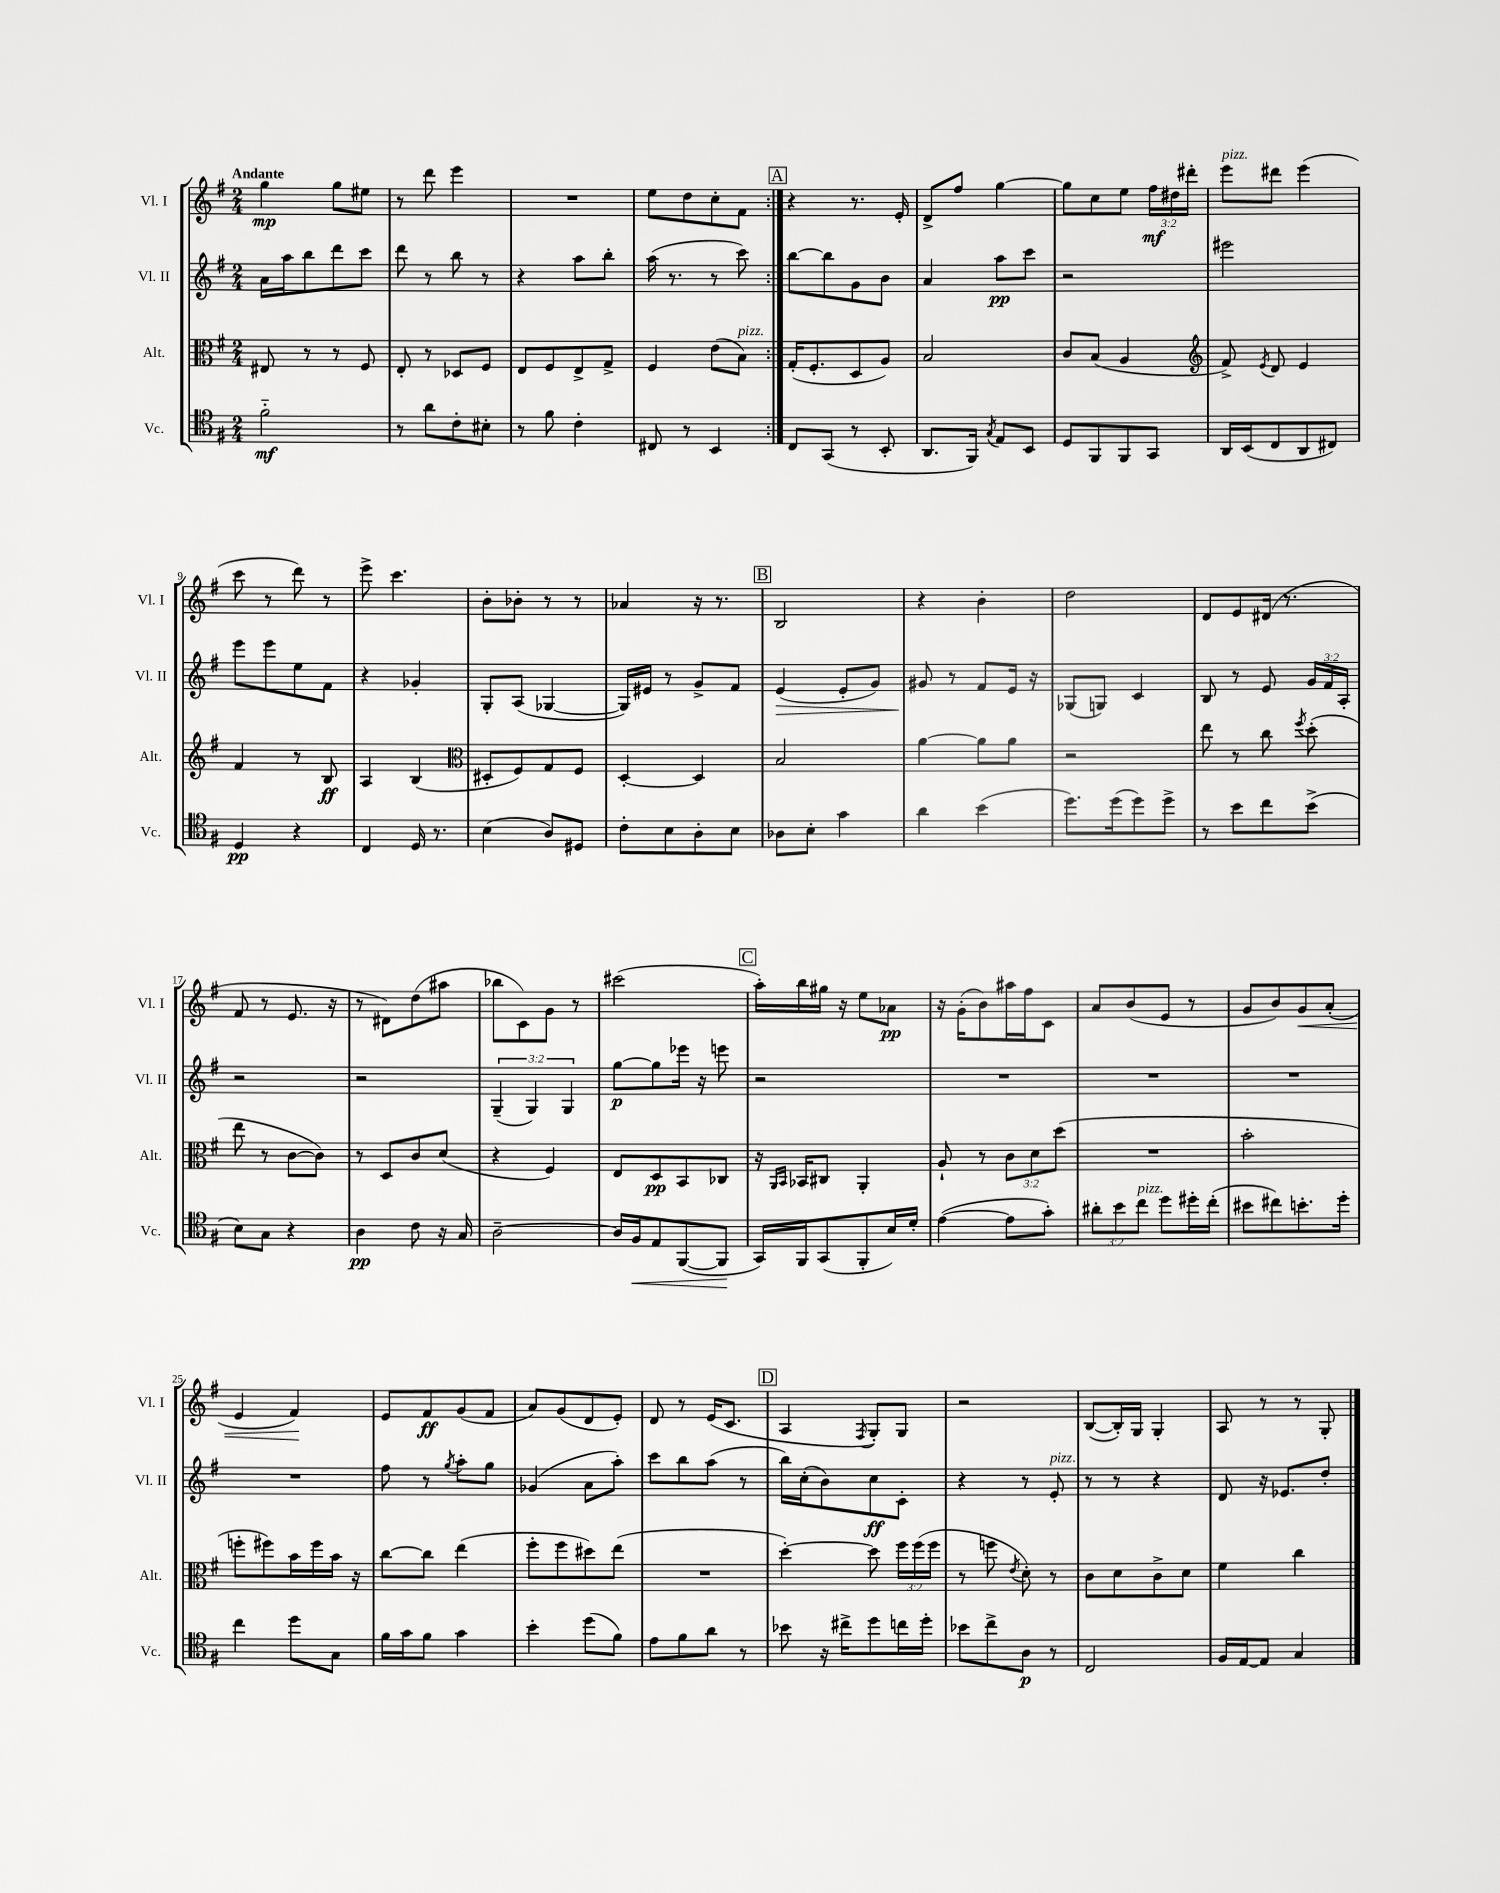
<<
\new StaffGroup <<
\new Staff = "s0" \with { instrumentName = "Vl. I" shortInstrumentName = "Vl. I" } {
    \clef treble \key g \major \numericTimeSignature \time 2/4 \override Staff.TupletNumber.text = #tuplet-number::calc-fraction-text \tempo "Andante"
    \autoBeamOff \repeat volta 2 { g''4\mp g''8[ eis''8] |
    r8 d'''8 e'''4 |
    R2 |
    e''8[ d''8 c''8-. fis'8] | }
    \mark \markup { \box "A" } r4 r8. e'16-. |
    d'8[-> fis''8] g''4~ |
    g''8[ c''8 e''8] \tuplet 3/2 { fis''16[\mf dis''16 dis'''16]-. } |
    e'''8[^\markup { \italic "pizz." } dis'''8] e'''4( |
    c'''8 r8 d'''8) r8 |
    e'''8-> c'''4. |
    b'8[-. bes'8]-. r8 r8 |
    aes'4 r16 r8. |
    \mark \markup { \box "B" } b2 |
    r4 b'4-. |
    d''2 |
    d'8[ e'8 dis'16]( r8. |
    fis'8 r8 e'8. r16 |
    r8 dis'8[) d''8( ais''8] |
    bes''8[ c'8) g'8] r8 |
    cis'''2( |
    \mark \markup { \box "C" } a''16[-.) b''16 gis''16] r16 e''8[ aes'8]\pp |
    r16 g'16[-.( b'8) ais''16 fis''16 c'8] |
    a'8[ b'8( e'8] r8 |
    g'8[ b'8) g'8\< a'8]-.( |
    e'4 fis'4\!) |
    e'8[ fis'8\ff g'8( fis'8] |
    a'8[) g'8( d'8 e'8]-.) |
    d'8 r8 e'16[( c'8.] |
    \mark \markup { \box "D" } a4 \acciaccatura { fis8 } g8[-.) g8] |
    r2 |
    b8[~( b16-.) g16] g4-. |
    a8 r8 r8 g8-. \bar "|." |
}
\new Staff = "s1" \with { instrumentName = "Vl. II" shortInstrumentName = "Vl. II" } {
    \clef treble \key g \major \numericTimeSignature \time 2/4 \override Staff.TupletNumber.text = #tuplet-number::calc-fraction-text
    \autoBeamOff \repeat volta 2 { a'16[ a''16 b''8 d'''8 c'''8] |
    d'''8 r8 b''8 r8 |
    r4 a''8[ b''8]-. |
    a''16( r8. r8 c'''8) | }
    \mark \markup { \box "A" } b''8[~ b''8 g'8 b'8] |
    a'4 a''8[\pp c'''8] |
    r2 |
    eis'''2 |
    e'''8[ e'''8 e''8 fis'8] |
    r4 ges'4-. |
    g8[-. a8]( ges4~ |
    ges16[) eis'16] r8 g'8[-> fis'8] |
    \mark \markup { \box "B" } e'4\>( e'8[-. g'8]) |
    gis'8\! r8 fis'8[ e'16] r16 |
    ges8[( g8]) c'4 |
    b8 r8 e'8 \tuplet 3/2 { g'16[ fis'16 a16]-. } |
    r2 |
    r2 |
    \tuplet 3/2 { g4--( g4) g4 } |
    g''8[~\p g''8 ees'''16] r16 e'''8 |
    \mark \markup { \box "C" } r2 |
    R2 |
    R2 |
    R2 |
    R2 |
    fis''8 r8 \acciaccatura { g''8 } a''8[-. g''8] |
    ges'4( a'8[ a''8]-.) |
    c'''8[ b''8 a''8]( r8 |
    \mark \markup { \box "D" } b''16[) c''16-.( b'8) c''8\ff c'8]-. |
    r4 r8 e'8-.^\markup { \italic "pizz." } |
    r8 r8 r4 |
    d'8 r16 ees'8.[ d''8]-. \bar "|." |
}
\new Staff = "s2" \with { instrumentName = "Alt." shortInstrumentName = "Alt." } {
    \clef alto \key g \major \numericTimeSignature \time 2/4 \override Staff.TupletNumber.text = #tuplet-number::calc-fraction-text
    \autoBeamOff \repeat volta 2 { eis8 r8 r8 fis8 |
    e8-. r8 des8[ fis8] |
    e8[ fis8 e8-> g8]-> |
    fis4 e'8[( b8]^\markup { \italic "pizz." }) | }
    \mark \markup { \box "A" } g16[-.( fis8.-. d8 a8]) |
    b2 |
    c'8[ b8]( a4 |
    \clef treble fis'8->) \acciaccatura { e'8 } d'8 e'4 |
    fis'4 r8 b8\ff |
    a4 b4( |
    \clef alto dis8[-. fis8) g8 fis8] |
    d4~-. d4 |
    \mark \markup { \box "B" } b2 |
    a'4~ a'8[ a'8] |
    r2 |
    e''8 r8 c''8 \acciaccatura { fis''8 } d''8-.( |
    e''8 r8 c'8[~ c'8]) |
    r8 d8[ c'8 d'8]( |
    r4 fis4) |
    e8[ d8\pp b,8 ces8] |
    \mark \markup { \box "C" } r16 \grace { a,16[ b,16] } bes,16[ cis8] a,4-. |
    a8-! r8 \tuplet 3/2 { c'8[ d'8 d''8]( } |
    R2 |
    b'2-. |
    f''8[-. fis''8) b'16 fis''16 b'16] r16 |
    c''8[~ c''8] e''4( |
    fis''8[-. fis''8 dis''8) e''8]( |
    R2 |
    \mark \markup { \box "D" } d''4~-.) d''8 \tuplet 3/2 { fis''16[ fis''16( fis''16] } |
    r8 f''8 \acciaccatura { e'8 } d'8-.) r8 |
    c'8[ d'8 c'8-> d'8] |
    fis'4 c''4 \bar "|." |
}
\new Staff = "s3" \with { instrumentName = "Vc." shortInstrumentName = "Vc." } {
    \clef tenor \key g \major \numericTimeSignature \time 2/4 \override Staff.TupletNumber.text = #tuplet-number::calc-fraction-text
    \autoBeamOff \repeat volta 2 { fis'2-_\mf |
    r8 a'8[ c'8-. bis8]-. |
    r8 fis'8 c'4-. |
    cis8 r8 b,4 | }
    \mark \markup { \box "A" } c8[ g,8]( r8 b,8-. |
    a,8.[ fis,16]) \acciaccatura { g8 } e8[ b,8] |
    d8[ fis,8 fis,8 g,8] |
    a,16[ b,16( c8 a,8 cis8]) |
    d4\pp r4 |
    c4 d16 r8. |
    b4( a8[) dis8] |
    c'8[-. b8 a8-. b8] |
    \mark \markup { \box "B" } aes8[ b8]-. g'4 |
    a'4 b'4( |
    d''8.[) d''16( d''8) d''8]-> |
    r8 b'8[ c''8 b'8]->( |
    b8[) g8] r4 |
    a4\pp c'8 r16 g16 |
    a2~-- |
    a16[ fis16\< e8 fis,8~( fis,8]\! |
    \mark \markup { \box "C" } g,16[) fis,16 g,8( fis,8-. b16) d'16]-. |
    e'4~( e'8[ g'8]-.) |
    \tuplet 3/2 { ais'8[-. b'8 c''8]^\markup { \italic "pizz." } } d''8[ dis''16-. c''16]-.( |
    bis'8[ cis''8) b'8.-. d''16]-. |
    c''4 d''8[ g8] |
    fis'16[ g'16 fis'8] g'4 |
    b'4-. d''8[( fis'8]) |
    e'8[ fis'8 a'8] r8 |
    \mark \markup { \box "D" } bes'8 r16 cis''16[-> d''8 c''16 d''16]-. |
    bes'8[ c''8-> a8]\p r8 |
    c2 |
    fis16[ e16~ e8] g4 \bar "|." |
}
>>
>>
